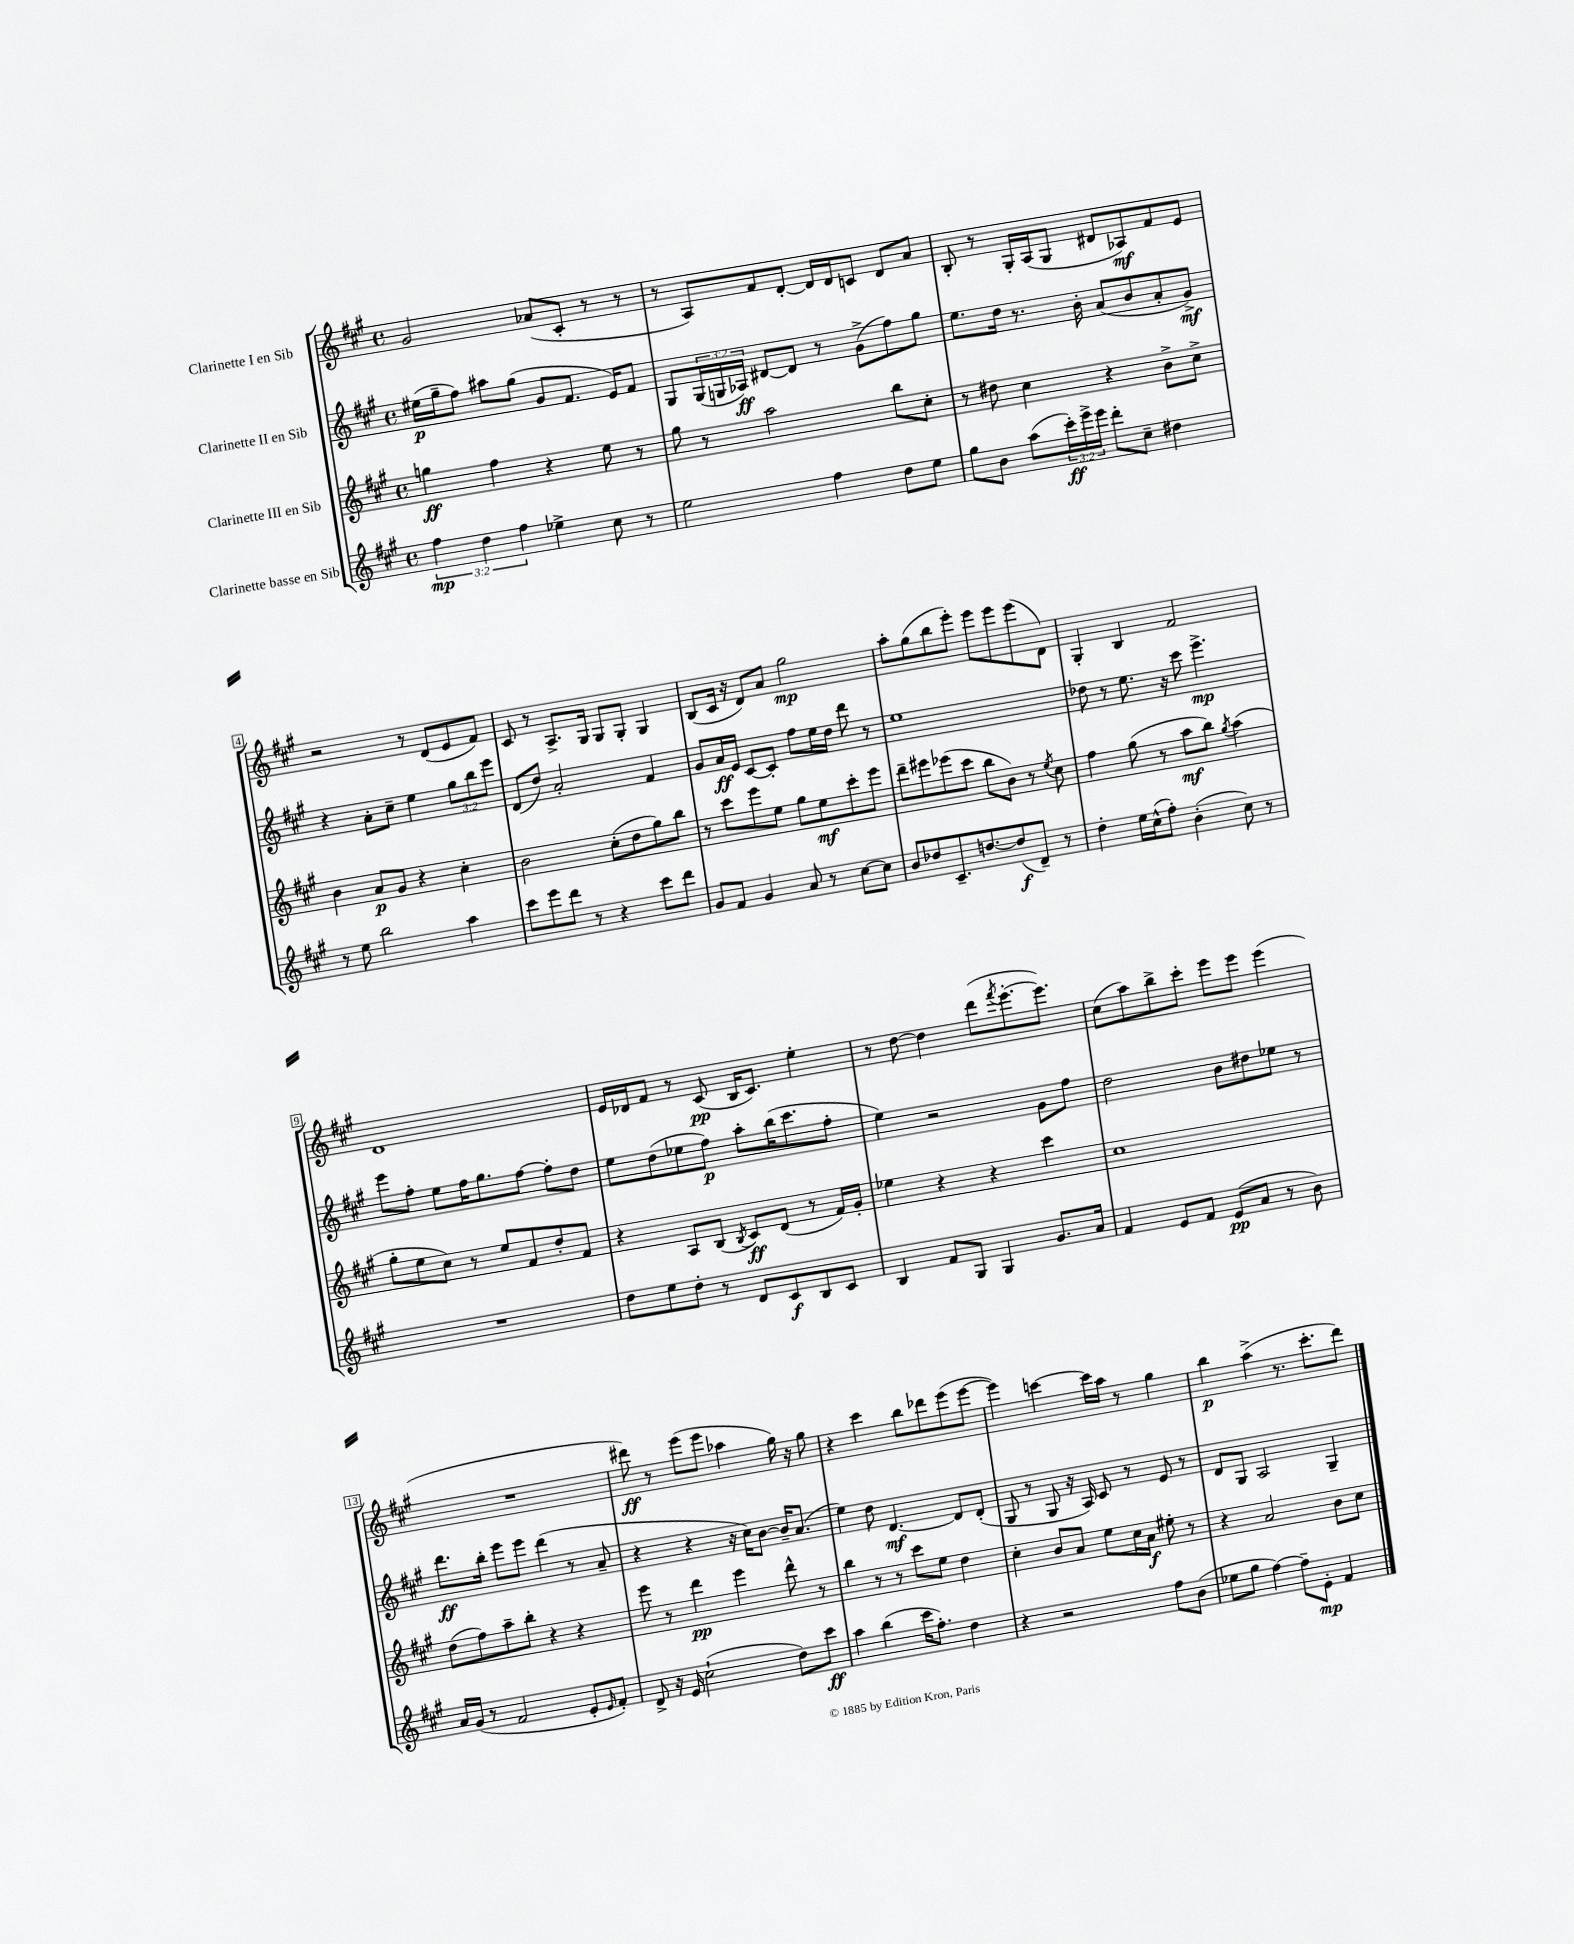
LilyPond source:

<<
\new StaffGroup <<
\new Staff = "s0" \with { instrumentName = "Clarinette I en Sib" } {
    \clef treble \key a \major \defaultTimeSignature \time 4/4
    gis'2 aes'8( cis'8-. r8 r8 |
    r8 a8) fis'8 d'8~-. d'16 d'16 c'8 d'8 a'8 |
    b8-. r8 gis16-. a16( gis8 dis'8 aes8\mf) fis'8 e'8 |
    r2 r8 d'8( e'8 fis'8) |
    cis'8 r8 a8.-> gis16 gis8 gis8-. gis4 |
    b8( cis'16 r16 d'8) a'8 gis''2\mp |
    a''8-. gis''8( b''8 e'''8-.) e'''8 e'''8 e'''8( d'8) |
    gis4-. b4 fis'2 |
    d'1 |
    e'16 des'16 fis'8 r8 cis'8\pp( b16 cis'8.) e''4-. |
    r8 d''8~ d''4 d'''8( \acciaccatura { fis'''8 } e'''8.~-. e'''8.) |
    cis''8( a''8) b''8-> cis'''8-. e'''8 e'''8 e'''4( |
    R1 |
    dis'''8\ff) r8 e'''8( e'''8 aes''4 gis''16) r16 gis''8 |
    r4 cis'''4 b''8 des'''8 e'''8( e'''8~ |
    e'''4) c'''4~ c'''16 a''16 r8 gis''4 |
    b''4\p a''4->( r8. cis'''8.-. d'''8) \bar "|." |
}
\new Staff = "s1" \with { instrumentName = "Clarinette II en Sib" } {
    \clef treble \key a \major \defaultTimeSignature \time 4/4 \override Staff.TupletNumber.text = #tuplet-number::calc-fraction-text
    eis''16\p( gis''16-- fis''8) ais''8 gis''8( gis'8 fis'8. e'16) fis'8 |
    gis8 \tuplet 3/2 { gis16( g16 aes16\ff) } dis'8~ dis'8 r8 gis'8->( fis''8) gis''8 |
    e''8. d''16 r8. b'16-. a'8( b'8 a'8-. gis'8->\mf) |
    r4 a'8-. cis''8-- e''4 \tuplet 3/2 { gis''8 b''8 e'''8 } |
    d'8( d''8) a'2-. fis'4 |
    gis'8 a'16\ff e'16 cis'8~ cis'8-. fis''8 e''16 d''16 d'''8 r8 |
    e''1 |
    des''8 r8 e''8. r16 cis'''8 e'''4.->\mp |
    e'''8 fis''8-. e''8 fis''16 gis''8. fis''8~ fis''8-. d''8 |
    e''8 d''8( ees''8 fis''8\p) a''8-. b''16( cis'''8. fis''8-. |
    e''4) r2 gis'8 fis''8 |
    d''2 b'8 dis''8 ees''8 r8 |
    d'''8.\ff b''16-. e'''8 e'''8 d'''4( r8 a'8-- |
    r4 r4 r16 cis''16) b'8~ b'16-- a'8.( |
    e''4) d''8 d'4.~\mf d'8 d'8-.( |
    gis8 r8 gis8 r16 a16) cis'8 r8 e'8 r8 |
    d'8 gis8 a2 gis4-- \bar "|." |
}
\new Staff = "s2" \with { instrumentName = "Clarinette III en Sib" } {
    \clef treble \key a \major \defaultTimeSignature \time 4/4
    g''4\ff fis''4 r4 e''8 r8 |
    gis''8 r8 a''2 b''8 cis''8-. |
    r8 dis''8 cis''4 r4 b'8-> cis''8-> |
    b'4 a'8\p gis'8 r4 cis''4-. |
    b'2 cis''8-.( d''8 gis''8) b''8 |
    r8 cis'''8 e'''8 e''8 gis''8 e''8\mf cis'''8-. e'''8 |
    d'''8-- eis'''8 ees'''8( cis'''8 b''8 b'8) r8 \acciaccatura { e''8 } cis''8 |
    fis''4 gis''8( r8 a''8\mf b''8) \acciaccatura { gis''8 } a''4( |
    gis''8-. e''8 cis''8) r8 e''8 fis'8 d''8-. fis'8 |
    r4 a8 b8( \acciaccatura { b8 } cis'8\ff) d'8( r8 fis'16) gis'16-. |
    ees''4 r4 r4 cis'''4 |
    cis''1 |
    d''8( fis''8) a''8-- b''8-. r4 r4 |
    e'''8 r8 d'''4\pp e'''4 d'''8-^ r8 |
    b''4 r8 r8 cis'''8 e''8 d''4 |
    cis''4-. b'8 a'8 e''8 cis''16 a'16\f eis''8-. r8 |
    r4 a'2 b'8 cis''8 \bar "|." |
}
\new Staff = "s3" \with { instrumentName = "Clarinette basse en Sib" } {
    \clef treble \key a \major \defaultTimeSignature \time 4/4 \override Staff.TupletNumber.text = #tuplet-number::calc-fraction-text
    \tuplet 3/2 { fis''4\mp d''4 fis''4 } ees''4-> cis''8 r8 |
    e''2 fis''4 d''8 e''8 |
    gis''8 b'8 a''8( \tuplet 3/2 { cis'''16-.\ff) e'''16-> e'''16 } d'''8-. cis''8-- dis''4 |
    r8 e''8 b''2 a''4 |
    cis'''8 e'''8 d'''8 r8 r4 cis'''8 d'''8 |
    gis'8 fis'8 gis'4 a'8 r8 cis''8~ cis''8 |
    b'8 des''8 cis'8.-- d''8.~ d''8\f( d'8--) r8 |
    d''4-. e''16 cis''16-^( fis''8-.) b'4-.( cis''8) r8 |
    R1 |
    d''8 e''8 d''8-. r8 d'8 cis'8\f b8 cis'8 |
    b4 fis'8 gis8 gis4 gis'8. a'16 |
    fis'4 e'8 fis'8 e'8\pp( a'8 r8 b'8) |
    a'16 gis'16( r8 fis'2 e'8-. \grace { e'16 } fis'8-.) |
    d'8-> r16 e'16 cis''2-!( d''8) cis'''8\ff |
    a''4 b''4( cis'''16 fis''8.-.) d''4 |
    r4 r2 fis''8 b'8( |
    ees''8 gis''8 fis''4~) fis''8-- e'8-.\mp fis'4 \bar "|." |
}
>>
>>
\layout { \context { \Score \override BarNumber.stencil = #(make-stencil-boxer 0.1 0.3 ly:text-interface::print) } }
